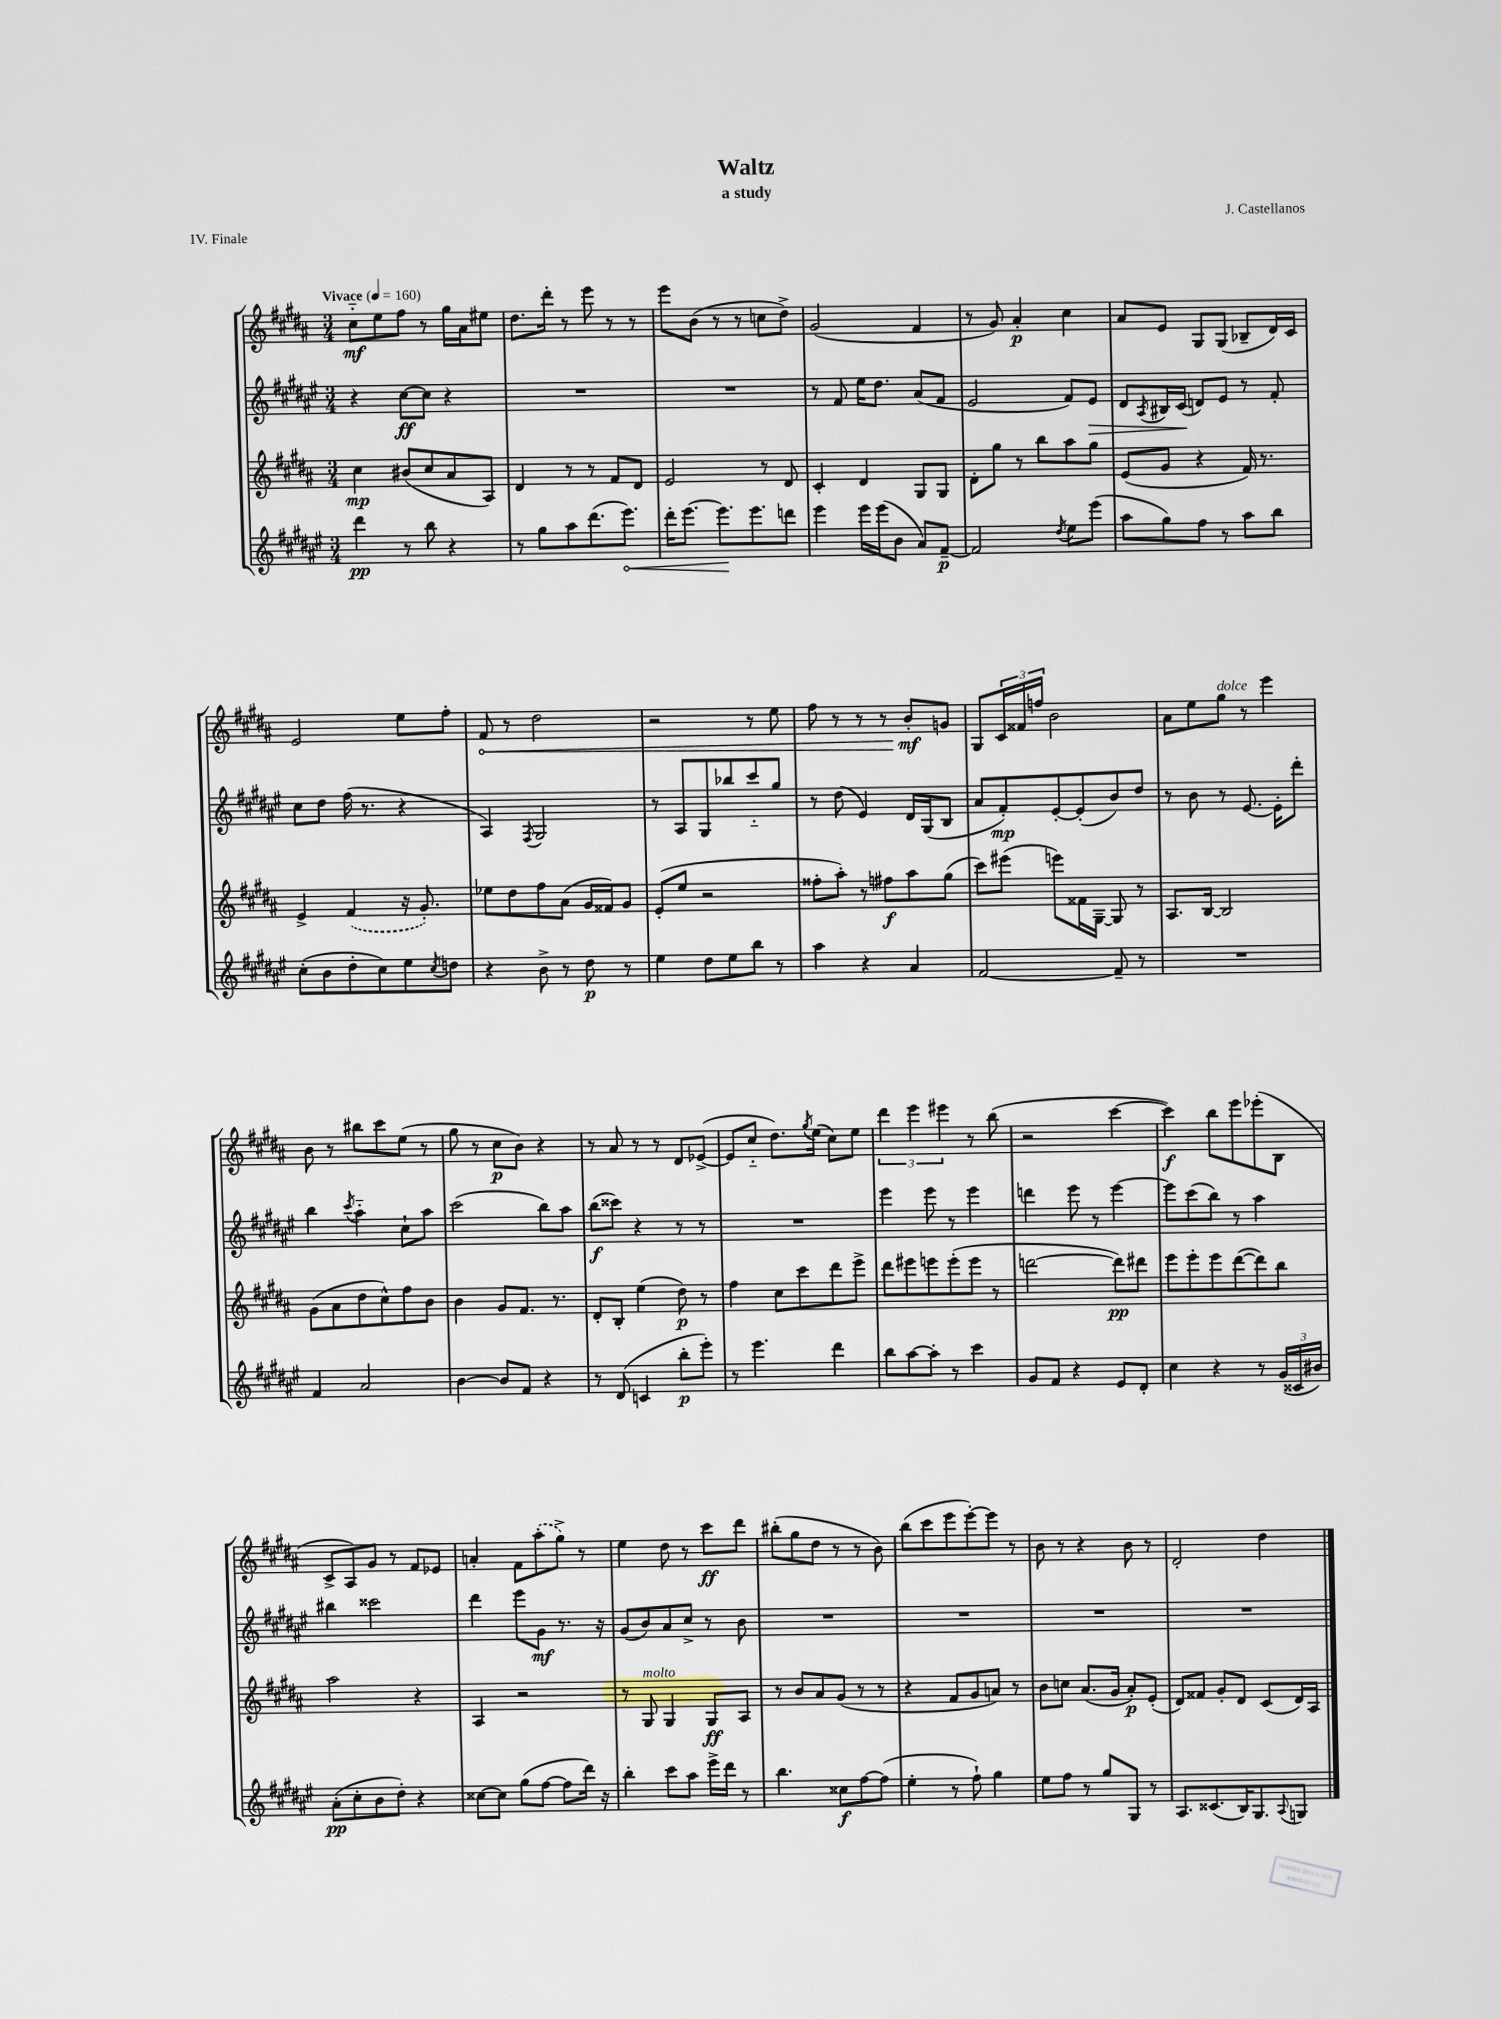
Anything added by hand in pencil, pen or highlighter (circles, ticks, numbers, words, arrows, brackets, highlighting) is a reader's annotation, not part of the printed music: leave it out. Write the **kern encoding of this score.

**kern	**dynam	**kern	**dynam	**kern	**dynam	**kern	**dynam
*part4	*part4	*part3	*part3	*part2	*part2	*part1	*part1
*staff4	*staff4	*staff3	*staff3	*staff2	*staff2	*staff1	*staff1
*clefG2	*	*clefG2	*	*clefG2	*	*clefG2	*
*k[f#c#g#d#a#e#]	*	*k[f#c#g#d#a#]	*	*k[f#c#g#d#a#e#]	*	*k[f#c#g#d#a#]	*
*M3/4	*	*M3/4	*	*M3/4	*	*M3/4	*
*MM160	*	*MM160	*	*MM160	*	*MM160	*
=1	=1	=1	=1	=1	=1	=1	=1
!	!	!	!	!	!	!LO:TX:a:B:t=Vivace	!
4ddd#\	pp	4cc#\	mp	4r	.	8cc#\L	mf
.	.	.	.	.	.	8ee\	.
8r	.	(8b#X/L	.	[8cc#\L	ff	8ff#\J	.
8bb\	.	8cc#/	.	8cc#\J]	.	8r	.
4r	.	8a#/	.	4r	.	16gg#\LL	.
.	.	.	.	.	.	16a#\J	.
.	.	8A#/J)	.	.	.	8ee#X\J	.
=2	=2	=2	=2	=2	=2	=2	=2
8r	.	4d#/	.	2.r	.	8.dd#\L	.
8gg#\L	.	.	.	.	.	.	.
.	.	.	.	.	.	16ddd#'\Jk	.
8aa#\	.	8r	.	.	.	8r	.
(8.ddd#\	.	8r	.	.	.	8eee\	.
.	.	8f#/L	.	.	.	8r	.
!	!LO:HP:b	!	!	!	!	!	!
8.eee#\J)	<	.	.	.	.	.	.
.	.	8d#/J	.	.	.	8r	.
=3	=3	=3	=3	=3	=3	=3	=3
16ddd#'\KL	.	2e/	.	2.r	.	8eee\L	.
[8.eee#\J	.	.	.	.	.	.	.
.	.	.	.	.	.	(8b\J	.
8.eee#\L]	.	.	.	.	.	8r	.
.	.	.	.	.	.	8r	.
8.eee#\	[	.	.	.	.	.	.
.	.	8r	.	.	.	8ccn\L	.
8dddn\J	.	8d#/	.	.	.	8dd#^\J)	.
=4	=4	=4	=4	=4	=4	=4	=4
4eee#\	.	4c#'/	.	8r	.	(2g#/	.
.	.	.	.	8f#/	.	.	.
16eee#\LL	.	4d#/	.	16ee#\KL	.	.	.
(16eee#\J	.	.	.	8.dd#\J	.	.	.
8b\J	.	.	.	.	.	.	.
8a#/L)	.	8G#/L	.	(8a#/L	.	4f#/	.
[8f#~/J	p	8G#/J	.	8f#/J	.	.	.
=5	=5	=5	=5	=5	=5	=5	=5
2f#/]	.	8d#'\L	.	2e#/	.	8r	.
.	.	8gg#\J	.	.	.	8g#/)	.
.	.	8r	.	.	.	4a#'/	p
.	.	8bb\L	.	.	.	.	.
8qdd#/	.	.	.	.	.	.	.
8ee#\L	.	8aa#\	.	8f#/L)	.	4cc#\	.
!	!	!	!	!	!LO:HP:b	!	!
(8eee#\J	.	8gg#\J	.	8e#/J	>	.	.
=6	=6	=6	=6	=6	=6	=6	=6
8aa#\L	.	(8e/L	.	8d#/L	.	8a#/L	.
.	.	.	.	8qA#/	.	.	.
8gg#\)	.	8g#/J	.	16B#X/L	.	8e/J	.
.	.	.	.	(16c#/JJ	.	.	.
8ff#\J	.	4r	.	8dn/L)	]	8G#/L	.
8r	.	.	.	8e#/J	.	(8G#/J	.
8aa#\L	.	16f#/)	.	8r	.	8B-X~/L	.
.	.	8.r	.	.	.	.	.
8bb\J	.	.	.	8f#'/	.	16d#/L)	.
.	.	.	.	.	.	16c#/JJ	.
!!LO:LB:g=z
=7	=7	=7	=7	=7	=7	=7	=7
(8cc#'\L	.	4e^/	.	8cc#\L	.	2e/	.
8b\	.	.	.	8dd#\J	.	.	.
8dd#'\	.	(4f#/	.	(16ff#\	.	.	.
.	.	.	.	8.r	.	.	.
8cc#\)	.	.	.	.	.	.	.
8ee#\	.	16r	.	4r	.	8ee\L	.
.	.	8.g#'/)	.	.	.	.	.
8qcc#/	.	.	.	.	.	.	.
8ddn\J	.	.	.	.	.	8ff#'\J	.
=8	=8	=8	=8	=8	=8	=8	=8
!	!	!	!	!	!	!	!LO:HP:b
4r	.	8ee-X\L	.	4A#/)	.	8f#/	<
.	.	8dd#\	.	.	.	8r	.
.	.	.	.	8qF#/	.	.	.
8b^\	.	8ff#\	.	2G#/	.	2dd#\	.
8r	.	(8a#\J	.	.	.	.	.
8dd#\	p	16g#/LL	.	.	.	.	.
.	.	16f##X/J)	.	.	.	.	.
8r	.	8g#/J	.	.	.	.	.
=9	=9	=9	=9	=9	=9	=9	=9
4ee#\	.	(8e'/L	.	8r	.	2r	.
.	.	8ee/J	.	8A#/L	.	.	.
8dd#\L	.	2r	.	8G#/	.	.	.
8ee#\	.	.	.	8bb-X/	.	.	.
8bb\J	.	.	.	8ccc#/	.	8r	.
8r	.	.	.	8gg#/J	.	8ee\	.
=10	=10	=10	=10	=10	=10	=10	=10
4aa#\	.	8ff##X'\L	.	8r	.	8ff#\	.
.	.	8aa#'\J)	.	(8dd#\	.	8r	.
4r	.	8r	.	4e#/)	.	8r	.
.	.	8ff#X\L	f	.	.	8r	.
4a#/	.	8aa#\	.	16d#/LL	.	8b'/L	mf
.	.	.	.	(16G#/J	.	.	.
.	.	(8gg#\J	.	8B/J	.	8gn/J	[
=11	=11	=11	=11	=11	=11	=11	=11
[2f#/	.	8ccc#\L)	.	8a#/L	.	8G#/L	.
.	.	(8eee#X\J	.	8f#'/)	mp	24c#/L	.
.	.	.	.	.	.	24f##X/	.
.	.	.	.	.	.	24ffn/JJ	.
.	.	8eeen\L)	.	[8e#'/	.	2b\	.
.	.	16f##X\L	.	(8e#'/]	.	.	.
.	.	[16G#~\JJ	.	.	.	.	.
8f#~/]	.	8G#/]	.	8b/)	.	.	.
8r	.	8r	.	8dd#/J	.	.	.
=12	=12	=12	=12	=12	=12	=12	=12
2.r	.	8.A#/L	.	8r	.	8a#\L	.
.	.	.	.	8b\	.	8ee\	.
.	.	[16B/Jk	.	.	.	.	.
!	!	!	!	!	!	!LO:TX:a:i:t=dolce	!
.	.	2B/]	.	8r	.	8gg#\J	.
.	.	.	.	[8.e#/	.	8r	.
.	.	.	.	.	.	4eee\	.
.	.	.	.	16e#'\KL]	.	.	.
.	.	.	.	8ddd#'\J	.	.	.
!!LO:LB:g=z
=13	=13	=13	=13	=13	=13	=13	=13
4f#/	.	(8g#\L	.	4bb\	.	8b\	.
.	.	8a#\	.	.	.	8r	.
.	.	.	.	8qccc#/	.	.	.
2a#/	.	8dd#\	.	4aa#\	.	8bb#X\L	.
.	.	8cc#^^\)	.	.	.	8ccc#\	.
.	.	8ff#\	.	8cc#`\L	.	(8ee\J	.
.	.	8b\J	.	8aa#\J	.	8r	.
=14	=14	=14	=14	=14	=14	=14	=14
[4b\	.	4b\	.	(2ccc#\	.	8gg#\	.
.	.	.	.	.	.	8r	.
8b/L]	.	8g#/L	.	.	.	8cc#\L	p
8f#/J	.	8.f#/J	.	.	.	8b\J)	.
4r	.	.	.	8bb\L)	.	4r	.
.	.	8.r	.	.	.	.	.
.	.	.	.	8aa#\J	.	.	.
=15	=15	=15	=15	=15	=15	=15	=15
8r	.	8d#'/L	.	(8bb\L	f	8r	.
(8d#/	.	8B'/J	.	8ccc##X\J)	.	8a#/	.
4cn/	.	(4ee\	.	4r	.	8r	.
.	.	.	.	.	.	8r	.
8bb'\L	p	8dd#\)	p	8r	.	8d#/L	.
8eee#'\J)	.	8r	.	8r	.	([8e-X^/J	.
=16	=16	=16	=16	=16	=16	=16	=16
8r	.	4ff#\	.	2.r	.	8e-/L]	.
4.eee#\	.	.	.	.	.	8cc#/J	.
.	.	8cc#\L	.	.	.	8.dd#\L)	.
.	.	8ccc#\	.	.	.	.	.
.	.	.	.	.	.	8qgg#/	.
.	.	.	.	.	.	(16ee\Jk	.
4ddd#\	.	8ddd#\	.	.	.	8cc#\L)	.
.	.	8eee^\J	.	.	.	8ee\J	.
=17	=17	=17	=17	=17	=17	=17	=17
8bb\L	.	8ddd#\L	.	4eee#\	.	6ddd#\	.
[8aa#\	.	8eee#X\	.	.	.	.	.
.	.	.	.	.	.	6eee\	.
8aa#'\J]	.	8eeen\	.	8eee#\	.	.	.
.	.	.	.	.	.	6eee#X\	.
8r	.	(8eee'\	.	8r	.	.	.
4ccc#\	.	8eee\J	.	4eee#\	.	8r	.
.	.	8r	.	.	.	(8bb\	.
=18	=18	=18	=18	=18	=18	=18	=18
8g#/L	.	[2dddn\	.	4dddn\	.	2r	.
8f#/J	.	.	.	.	.	.	.
4r	.	.	.	8eee#\	.	.	.
.	.	.	.	8r	.	.	.
8e#/L	.	8ddd\L])	pp	[4eee#\	.	[4ccc#\	.
8d#'/J	.	8ddd#X\J	.	.	.	.	.
=19	=19	=19	=19	=19	=19	=19	=19
4cc#\	.	8eee\L	.	8eee#\L]	.	4ccc#\])	f
.	.	8eee'\	.	(8ccc#\	.	.	.
4r	.	8eee\	.	8bb\J)	.	8bb\L	.
.	.	([8ddd#\	.	8r	.	8eee\	.
8r	.	8ddd#\])	.	4aa#\	.	(8eee-X'\	.
(24g#/LL	.	8bb\J	.	.	.	8B\J	.
24c##X/	.	.	.	.	.	.	.
24b#X/JJ)	.	.	.	.	.	.	.
!!LO:LB:g=z
=20	=20	=20	=20	=20	=20	=20	=20
(8a#'\L	pp	2aa#\	.	4bb#X\	.	8c#^/L	.
8cc#'\	.	.	.	.	.	8A#/)	.
8b\	.	.	.	2ccc##X\	.	8g#/J	.
8dd#'\J)	.	.	.	.	.	8r	.
4r	.	4r	.	.	.	8f#/L	.
.	.	.	.	.	.	8e-X/J	.
=21	=21	=21	=21	=21	=21	=21	=21
[8cc##X\L	.	4A#/	.	4ddd#\	.	4an'/	.
8cc##\J]	.	.	.	.	.	.	.
(8gg#\L	.	2r	.	8eee#\L	.	8f#\L	.
[8ff#\J	.	.	.	8g#\J	mf	(8aa#'\	.
8ff#\L]	.	.	.	8.r	.	8gg#^\J)	.
16ddd#\Jk)	.	.	.	.	.	8r	.
16r	.	.	.	16r	.	.	.
=22	=22	=22	=22	=22	=22	=22	=22
4bb'\	.	8r	.	(8g#/L	.	4ee\	.
!	!	!LO:TX:a:i:t=molto	!	!	!	!	!
.	.	8G#/	.	8b/)	.	.	.
8ccc#\L	.	4G#/	.	8a#/	.	8dd#\	.
8aa#\J	.	.	.	8cc#^/J	.	8r	.
16eee#^\LL	.	8G#/L	ff	8r	.	8ccc#\L	ff
16ddd#\JJ	.	.	.	.	.	.	.
8r	.	8A#/J	.	8b\	.	8ddd#\J	.
=23	=23	=23	=23	=23	=23	=23	=23
4.bb\	.	8r	.	2.r	.	(8bb#X'\L	.
.	.	8b/L	.	.	.	8gg#\	.
.	.	8a#/	.	.	.	8dd#\J	.
8cc##X\L	f	(8g#/J	.	.	.	8r	.
[8ff#\	.	8r	.	.	.	8r	.
(8ff#\J]	.	8r	.	.	.	8b\)	.
=24	=24	=24	=24	=24	=24	=24	=24
4ee#'\	.	4r	.	2.r	.	(8bb\L	.
.	.	.	.	.	.	8ccc#\	.
8r	.	8f#/L	.	.	.	8eee\	.
8ff#`\)	.	8g#/	.	.	.	[8eee'\)	.
4gg#\	.	8an/J)	.	.	.	8eee\J]	.
.	.	8r	.	.	.	8r	.
=25	=25	=25	=25	=25	=25	=25	=25
8ee#\L	.	8b\L	.	2.r	.	8b\	.
8ff#\J	.	8ccn\J	.	.	.	8r	.
8r	.	(8.a#/L	.	.	.	4r	.
8gg#/L	.	.	.	.	.	.	.
.	.	16g#/Jk	.	.	.	.	.
8G#/J	.	8a#'/L)	p	.	.	8b\	.
8r	.	(8e'/J	.	.	.	8r	.
=26	=26	=26	=26	=26	=26	=26	=26
8.A#/L	.	8d#/L)	.	2.r	.	2d#'/	.
.	.	8f##X/J	.	.	.	.	.
(8.c##X/	.	.	.	.	.	.	.
.	.	8g#'/L	.	.	.	.	.
16B/K)	.	8d#/J	.	.	.	.	.
8.G#/	.	.	.	.	.	.	.
.	.	(8c#/L	.	.	.	4dd#\	.
8qqA#/	.	.	.	.	.	.	.
8Gn/J	.	16d#/L)	.	.	.	.	.
.	.	16A#/JJ	.	.	.	.	.
==	==	==	==	==	==	==	==
*-	*-	*-	*-	*-	*-	*-	*-
